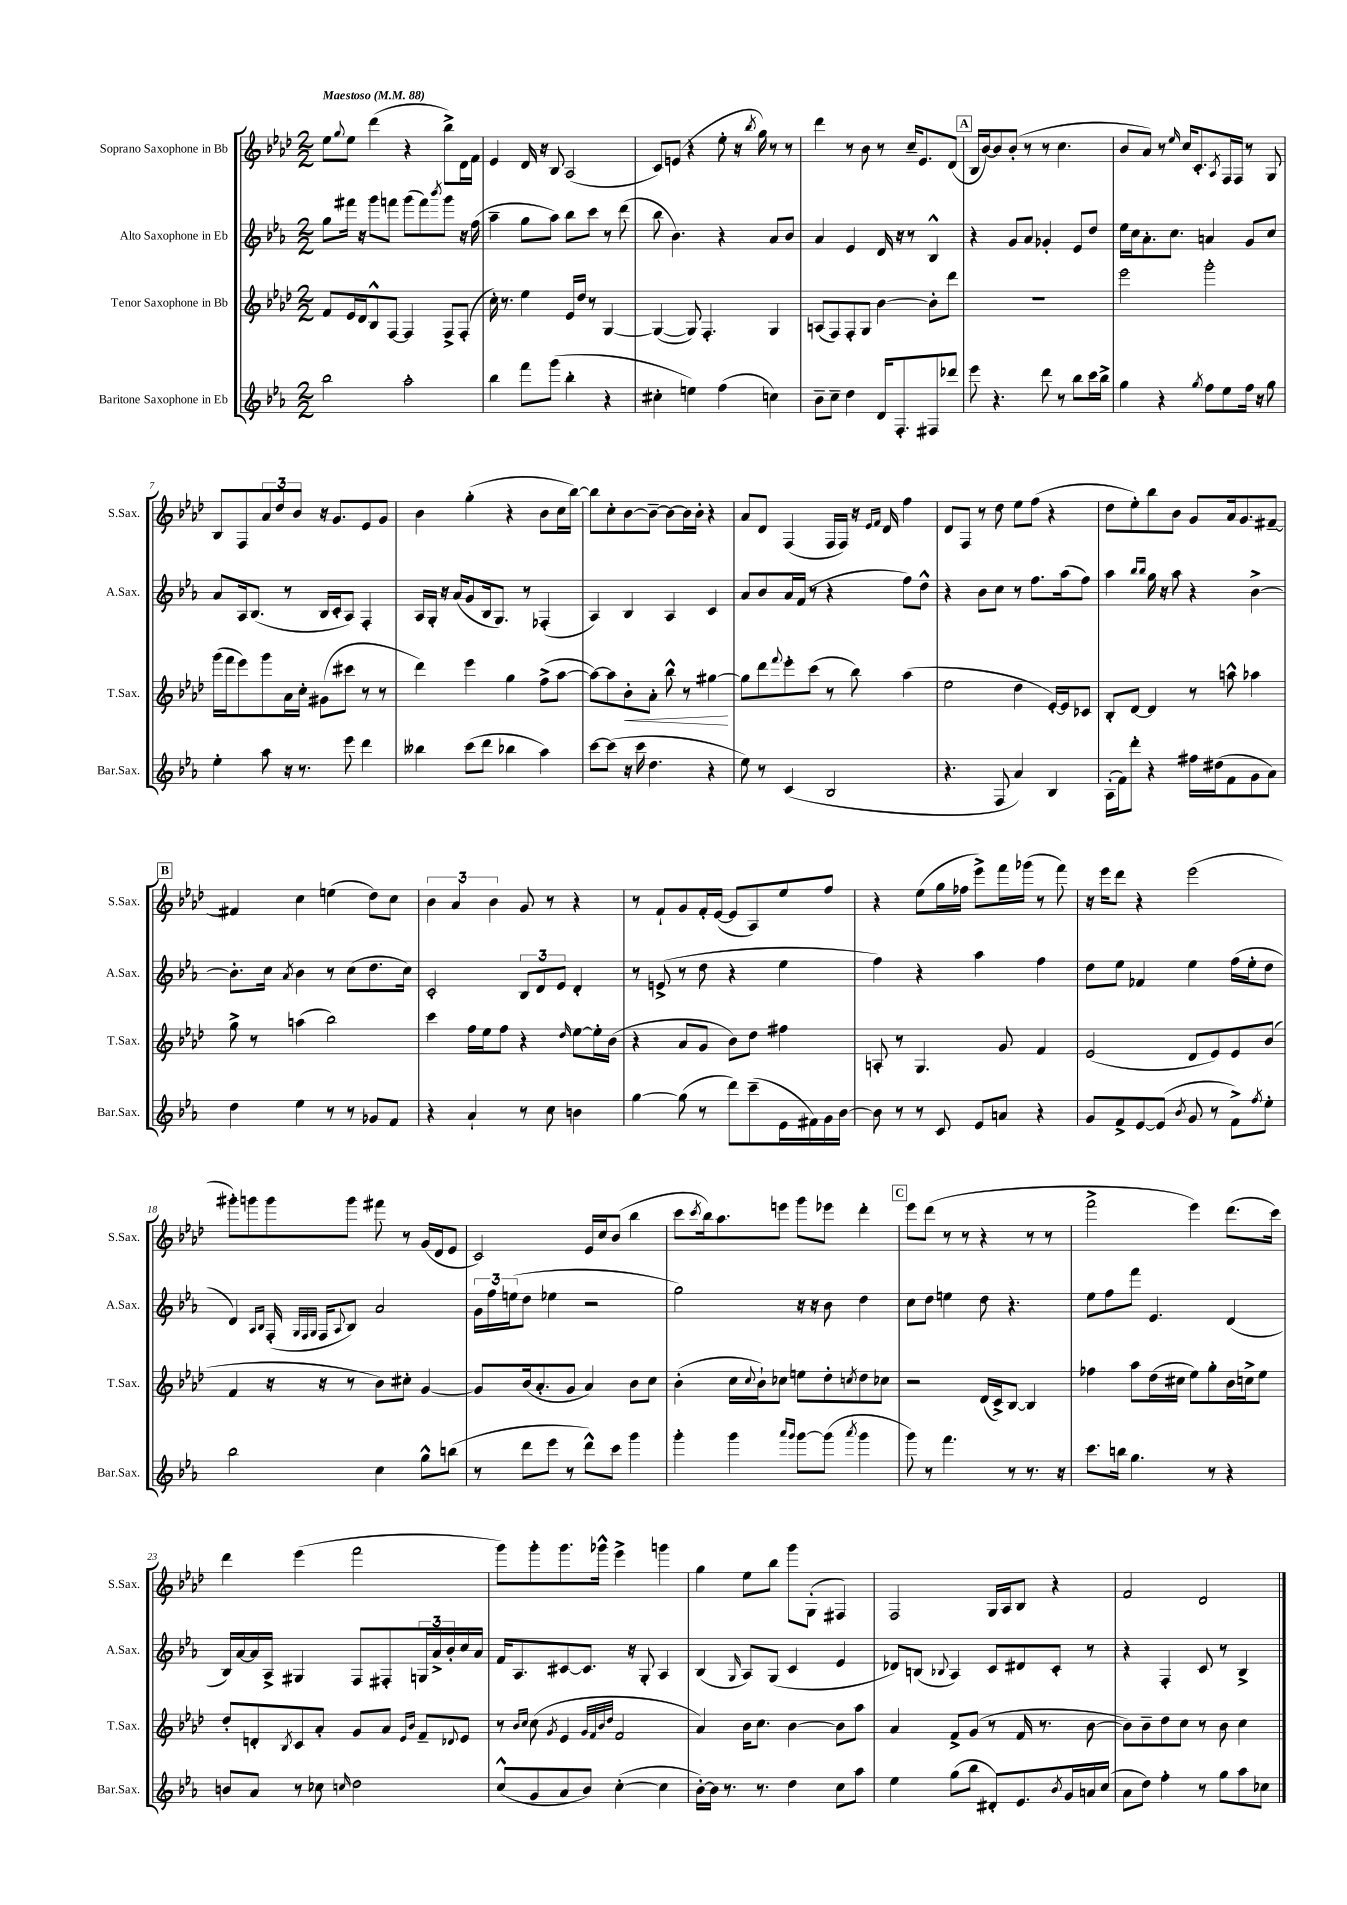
<<
\new StaffGroup <<
\new Staff = "s0" \with { instrumentName = "Soprano Saxophone in Bb" shortInstrumentName = "S.Sax." } {
    \clef treble \key aes \major \numericTimeSignature \time 2/2 \tempo "Maestoso" 4 = 88
    ees''8 \appoggiatura { g''8 } ees''8 des'''4( r4 bes''8->) des'16 f'16 |
    ees'4 des'16 r16 bes8 aes2( |
    c'8) e'8( r4 ees''8-. r16 \acciaccatura { bes''8 } g''16) r8 r8 |
    des'''4 r8 bes'8 r8 c''16-- ees'8. des'8( |
    \mark \markup { \box "A" } bes16 bes'16~) bes'8 bes'8-.( r8 r8 c''4. |
    bes'8 aes'8) r8 \grace { ees''16 } c''16 c'8.-. \acciaccatura { aes8 } f16 f16 r8 g8 |
    bes8 f8 \tuplet 3/2 { aes'8 des''8 bes'8 } r16 g'8. ees'8 g'8 |
    bes'4 g''4-.( r4 bes'8 c''16 bes''16~) |
    bes''8 c''8-. bes'8~ bes'8~-- bes'8~ bes'16 bes'16-. r4 |
    aes'8 des'8 f4( f16 f16) r16 \grace { ees'16 f'16 } des'16 f''4 |
    des'8 f8 r8 des''8 ees''8 f''8( r4 |
    des''8 ees''8-.) bes''8 bes'8 g'8 aes'16 g'8. fis'8~-- |
    \mark \markup { \box "B" } fis'4 c''4 e''4( des''8) c''8 |
    \tuplet 3/2 { bes'4 aes'4 bes'4 } g'8 r8 r4 |
    r8 f'8-! g'8 f'16-. ees'16~( ees'8 aes8) ees''8 f''8 |
    r4 ees''8( g''16 fes''16 ees'''8->) f'''16 ges'''16( r8 f'''8) |
    r16 ees'''16 des'''8 r4 ees'''2( |
    gis'''8-.) g'''8 g'''8 g'''8 fis'''8 r8 g'16( des'16 ees'8 |
    c'2) ees'16 c''16 bes'8( bes''4 |
    c'''8 \acciaccatura { c'''8 } bes''16) aes''8. e'''8 g'''8 ees'''8 des'''4-. |
    \mark \markup { \box "C" } ees'''8 des'''8( r8 r8 r4 r8 r8 |
    f'''2-> ees'''4) des'''8.( c'''16) |
    des'''4 ees'''4( f'''2 |
    g'''8) g'''8-. g'''8. ges'''16-^ ees'''4-> g'''4 |
    g''4 ees''8 bes''8 g'''8 g8-.( fis4) |
    f2 g16 aes16 bes8 r4 |
    f'2 des'2 \bar "|." |
}
\new Staff = "s1" \with { instrumentName = "Alto Saxophone in Eb" shortInstrumentName = "A.Sax." } {
    \clef treble \key ees \major \numericTimeSignature \time 2/2
    g''8 fis'''16 r16 g'''8 f'''8 g'''8( f'''8) \acciaccatura { bes'''8 } g'''8 r16 f''16( |
    aes''4-- g''8 aes''8) bes''8 c'''8 r8 d'''8( |
    bes''8 bes'4.) r4 aes'8 bes'8 |
    aes'4 ees'4 d'16 r16 r8 bes4-^ |
    \mark \markup { \box "A" } r4 g'8 aes'8 ges'4-. ees'8 d''8 |
    ees''16 c''16 aes'8.-. c''8. a'4 g'8 c''8 |
    aes'8 aes16 bes8.( r8 bes16 c'16-. aes8) f4-. |
    aes16 g16-. r16 aes'16( g'8 bes16 g8.) r8 fes4-.( |
    aes4) bes4 aes4 c'4 |
    aes'8 bes'8 aes'16 f'16( r8 r4 f''8) d''8-^ |
    r4 bes'8 c''8 r8 f''8. aes''16( f''8) |
    aes''4 \grace { bes''16 bes''16 } g''16 r16 aes''8 r4 bes'4~-> |
    \mark \markup { \box "B" } bes'8.-. c''16 \acciaccatura { aes'8 } bes'4 r8 c''8( d''8. c''16) |
    c'2-. \tuplet 3/2 { bes8 d'8 ees'8 } d'4-. |
    r8 e'8->( r8 d''8 r4 ees''4 |
    f''4) r4 aes''4 f''4 |
    d''8 ees''8 fes'4 ees''4 f''16( ees''16-. d''8 |
    d'4) \grace { aes16 bes16 } f16-.( \grace { g32 f32 g32 } f16 \appoggiatura { aes8 } bes8) aes'2 |
    \tuplet 3/2 { g'16 f''16 e''16( } d''8 ees''4 r2 |
    g''2) r16 r16 bes'8 d''4 |
    \mark \markup { \box "C" } c''8 d''8 e''4 d''8 r4. |
    ees''8 f''8 f'''8 ees'4. d'4( |
    bes16) aes'16~ aes'16 aes16-> gis4 f8 fis8-. \tuplet 3/2 { g16 aes'16-> bes'16-. } c''16 aes'16 |
    f'16 aes8. cis'8~ cis'8. r16 g8-. aes4 |
    bes4( \grace { g16 } aes8) g8( c'4 ees'4 |
    des'8) b8( \appoggiatura { bes8 } aes4) c'8 dis'8 c'8-. r8 |
    r4 f4-. c'8 r8 bes4-> \bar "|." |
}
\new Staff = "s2" \with { instrumentName = "Tenor Saxophone in Bb" shortInstrumentName = "T.Sax." } {
    \clef treble \key aes \major \numericTimeSignature \time 2/2
    f'8 ees'16 des'16 bes8-^ f8~ f4 f8-> f8-.( |
    c''16-.) r8. ees''4 ees'16 des''16 r8 g4~ |
    g4~( g8) f4.-. g4 |
    a8( f8) f8-. g8 bes'4~ bes'8-. des'''8 |
    \mark \markup { \box "A" } R1 |
    ees'''2 g'''2-. |
    g'''16( f'''16 ees'''8) g'''8 aes'16 c''16-. gis'8( cis'''8 r8 r8 |
    des'''4) ees'''4 g''4 f''8->( aes''8~ |
    aes''8~) aes''8 bes'8-.\< aes'8-. bes''8-^ r8 gis''4~\! |
    gis''8 des'''8 \appoggiatura { f'''8 } ees'''8-. c'''8( r8 bes''8) aes''4( |
    ees''2 des''4 ees'16~-.) ees'16 ces'8 |
    bes8-. des'8~ des'4 r8 a''8-^ aes''4 |
    \mark \markup { \box "B" } g''8-> r8 a''4( bes''2) |
    c'''4 f''16 ees''16 f''8 r4 \grace { des''16 } ees''8~ ees''16-. bes'16( |
    r4 aes'8 g'8 bes'8) des''8 fis''4 |
    a8-. r8 g4. g'8 f'4 |
    ees'2( des'8 ees'8) ees'8 bes'8( |
    f'4 r16 r16 r8 bes'8) cis''8-. g'4~ |
    g'8 bes'16( aes'8.-. g'8 aes'4) bes'8 c''8 |
    bes'4-.( c''16 \appoggiatura { c''8 } bes'16-!) ces''8 e''8 des''8-. \acciaccatura { c''8 } des''8 ces''8 |
    \mark \markup { \box "C" } r2 des'16( c'16->) bes8~ bes4 |
    fes''4 aes''8 des''16( cis''16 ees''8) g''8-. bes'16 c''16-> ees''8 |
    des''8-. d'8-. \acciaccatura { bes8 } c'8 aes'8-. g'8 aes'8 \grace { ees'16 bes'16 } f'8-- \appoggiatura { des'8 } ees'8 |
    r8 \grace { bes'16 c''16 } c''8( \acciaccatura { g'8 } ees'4 \grace { g'32 f'32 bes'32 des''32 } f'2 |
    aes'4) bes'16 c''8. bes'4~ bes'8 aes''8 |
    aes'4 f'8-> g'8( r8 f'16 r8. bes'8~ |
    bes'8) bes'8-- des''8 c''8 r8 bes'8 c''4 \bar "|." |
}
\new Staff = "s3" \with { instrumentName = "Baritone Saxophone in Eb" shortInstrumentName = "Bar.Sax." } {
    \clef treble \key ees \major \numericTimeSignature \time 2/2
    bes''2 aes''2-. |
    bes''4 f'''8 g'''8( bes''4-. r4 |
    cis''4-. e''4) f''4( c''4) |
    bes'8-- c''8-- d''4 d'16 f8.-. fis8 des'''8 |
    \mark \markup { \box "A" } ees'''8 r4. d'''8 r8 bes''8 c'''16 bes''16-> |
    g''4 r4 \acciaccatura { g''8 } f''8 ees''8 f''16 r16 g''8 |
    ees''4-. aes''8 r16 r8. ees'''8 d'''4 |
    beses''4 c'''8( d'''8 bes''4 aes''4) |
    c'''8~ c'''8( r16 c'''16 d''4. r4 |
    ees''8) r8 c'4( bes2 |
    r4. f8 aes'4) bes4 |
    aes16-.( f'16) d'''8-. r4 fis''16 dis''16( f'8 g'8 aes'8) |
    \mark \markup { \box "B" } d''4 ees''4 r8 r8 ges'8 f'8 |
    r4 aes'4-! r8 c''8 b'4 |
    g''4~ g''8( r8 d'''8) c'''8--( ees'16 fis'16) g'16 bes'16~ |
    bes'8 r8 r8 c'8 ees'8 a'8 r4 |
    g'8 f'8-> ees'8~ ees'8( \acciaccatura { bes'8 } g'8 r8 f'8->) \acciaccatura { f''8 } ees''8-. |
    bes''2 c''4 g''8-^ b''8( |
    r8 d'''8 ees'''8 r8 d'''8-^) c'''8 g'''4 |
    g'''4-. g'''4 \grace { aes'''16 g'''16 } g'''8~ g'''8( \acciaccatura { aes'''8 } g'''4 |
    \mark \markup { \box "C" } g'''8) r8 f'''4. r8 r8. r16 |
    c'''8. b''16 g''4. r8 r4 |
    b'8 aes'8 r8 ces''8 \grace { c''16 } d''2 |
    c''8-^( g'8 aes'8 bes'8) c''4~-.( c''4 |
    bes'16~-.) bes'16 r8. r8. d''4 c''8 aes''8 |
    ees''4 g''8( bes''8 dis'8-.) ees'8. \acciaccatura { bes'8 } g'16 a'16 c''16( |
    aes'8 d''8) f''4-. r8 g''8 aes''8 ces''8 \bar "|." |
}
>>
>>
